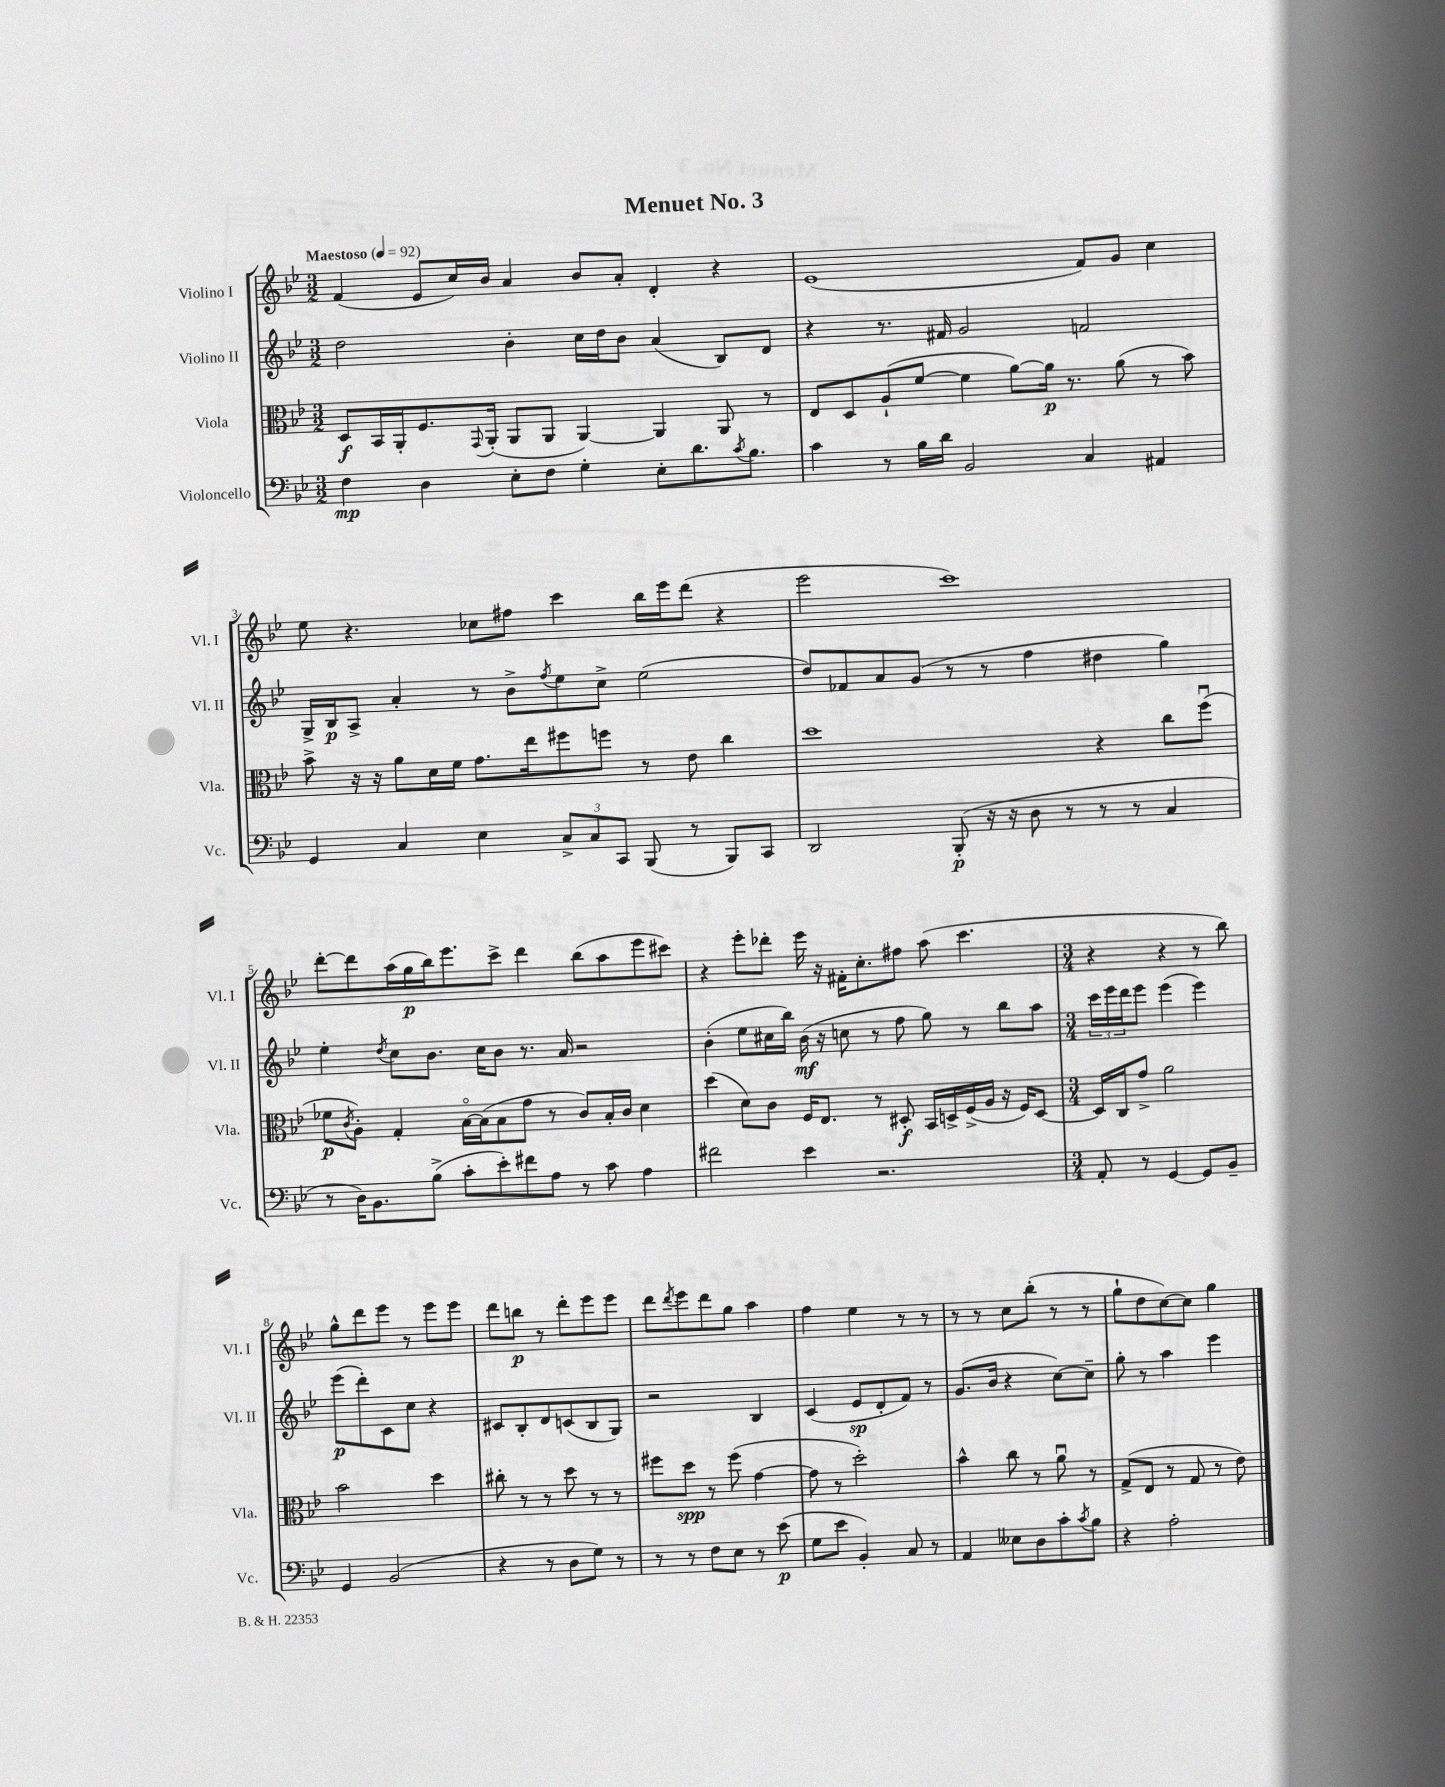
\header { title = "Menuet No. 3" }
<<
\new StaffGroup <<
\new Staff = "s0" \with { instrumentName = "Violino I" shortInstrumentName = "Vl. I" } {
    \clef treble \key bes \major \numericTimeSignature \time 3/2 \tempo "Maestoso" 4 = 92
    f'4( ees'8 c''16) bes'16 a'4 bes'8 a'8-. d'4-. r4 |
    ees'1( f'8) g'8 c''4 |
    ees''8 r4. ces''8 fis''8 c'''4 bes''16 ees'''16 d'''8( r4 |
    ees'''2 c'''1) |
    d'''8~-. d'''8 a''16( g''16\p bes''16) ees'''8. c'''8-> d'''4 bes''8( a''8 ees'''8 cis'''8) |
    r4 ees'''8-. des'''8-. ees'''16 r16 fis'16-. c''8.-. fis''8 a''8( c'''4. |
    \numericTimeSignature \time 3/4 r4 r4 r8 bes''8) |
    g''8-^ d'''8 ees'''8 r8 ees'''8 ees'''8 |
    d'''8 b''8\p r8 d'''8-. ees'''8 ees'''8 |
    d'''8 \acciaccatura { d'''8 } ees'''8 d'''8 g''8 a''4 |
    f''4 ees''4 r8 r8 |
    r8 r8 c''8 bes''8-.( r8 r8 |
    g''8-! d''8 c''8~) c''8 g''4 \bar "|." |
}
\new Staff = "s1" \with { instrumentName = "Violino II" shortInstrumentName = "Vl. II" } {
    \clef treble \key bes \major \numericTimeSignature \time 3/2
    d''2 bes'4-. c''16 d''16 bes'8 a'4( bes8) d'8 |
    r4 r8. fis'16 g'2 f'2 |
    g16-> bes16\p a8-> a'4-. r8 bes'8-> \acciaccatura { f''8 } ees''8 c''8-> ees''2( |
    d''8) fes'8 a'8 g'8( r8 r8 f''4 dis''4 g''4) |
    ees''4-. \acciaccatura { d''8 } c''8 bes'8. c''16 bes'8 r8. a'16 r2 |
    bes'4-.( ees''8 cis''16 bes''16) bes'16\mf( r16 c''8 r8 f''8 g''8) r8 bes''8 a''8 |
    \numericTimeSignature \time 3/4 \tuplet 3/2 { c'''16 ees'''16 d'''16 } ees'''8 ees'''4( ees'''4) |
    ees'''8\p( d'''8-.) c'8 c''8 r4 |
    cis'8 bes8-. d'8 c'8( bes8 g8) |
    r2 bes4 |
    c'4( ees'8\sp d'8-. f'8) r8 |
    g'8.( bes'16 r4 c''8~) c''8-- |
    g''8-. r8 a''4 ees'''4 \bar "|." |
}
\new Staff = "s2" \with { instrumentName = "Viola" shortInstrumentName = "Vla." } {
    \clef alto \key bes \major \numericTimeSignature \time 3/2
    d8\f bes,16 a,16-. f8. \appoggiatura { g,8 } a,16-.( a,8 a,8 a,4~) a,4 a,8 r8 |
    ees8 d8 a8-!( f'8~ f'4 a'8~) a'16\p r8. a'8( r8 bes'8) |
    bes'8-> r16 r16 a'8 d'16 f'16 g'8. ees''16 fis''8 f''8 r8 ees'8 c''4 |
    d''1 r4 c''8 f''8\downbow( |
    fes'8\p \acciaccatura { c'8 } a8-.) g4-. bes16~\flageolet bes16( bes8 g'8 r8 c'8) bes16-. c'16 d'4 |
    d''4( d'8) c'8 f16 ees8. r8 dis8-.\f bes,16 d16-> f16->( a16 r16 f16) d8~ |
    \numericTimeSignature \time 3/4 d16 c16 g'8-> a'2 |
    bes'2 d''4 |
    cis''8-. r8 r8 d''8 r8 r8 |
    fis''8 d''8\spp r8 fis''8( g'4~ |
    g'8 r8 d''2-.) |
    bes'4-^ c''8 r8 a'8\downbow r8 |
    g8->( ees8 r8 g8 r8 ees'8) \bar "|." |
}
\new Staff = "s3" \with { instrumentName = "Violoncello" shortInstrumentName = "Vc." } {
    \clef bass \key bes \major \numericTimeSignature \time 3/2
    f4\mp d4 ees8-. f8 g4-. ees8-. d'8. \acciaccatura { c'8 } bes8. |
    c'4 r8 bes16 d'16 bes,2 c4 ais,4 |
    g,4 c4 ees4 \tuplet 3/2 { c8-> c8 c,8 } bes,,8( r8 bes,,8) c,8 |
    d,2 bes,,8-.\p( r16 r16 d8 r8 r8 r8 c4 |
    r8 d16) bes,8. bes8->( c'8-. ees'8-.) fis'8 a8 r8 c'8 a4 |
    fis'2 ees'4 r2. |
    \numericTimeSignature \time 3/4 a,8-. r8 g,4~ g,8 bes,8-- |
    g,4 bes,2( |
    r4 r8 d8 g8) r8 |
    r8 r8 f8 ees8 r8 ees'8\p( |
    g8 ees'8 bes,4-.) c8 r8 |
    a,4 eeses8 d8 c'8-. \acciaccatura { c'8 } bes8 |
    r4 a2-. \bar "|." |
}
>>
>>
